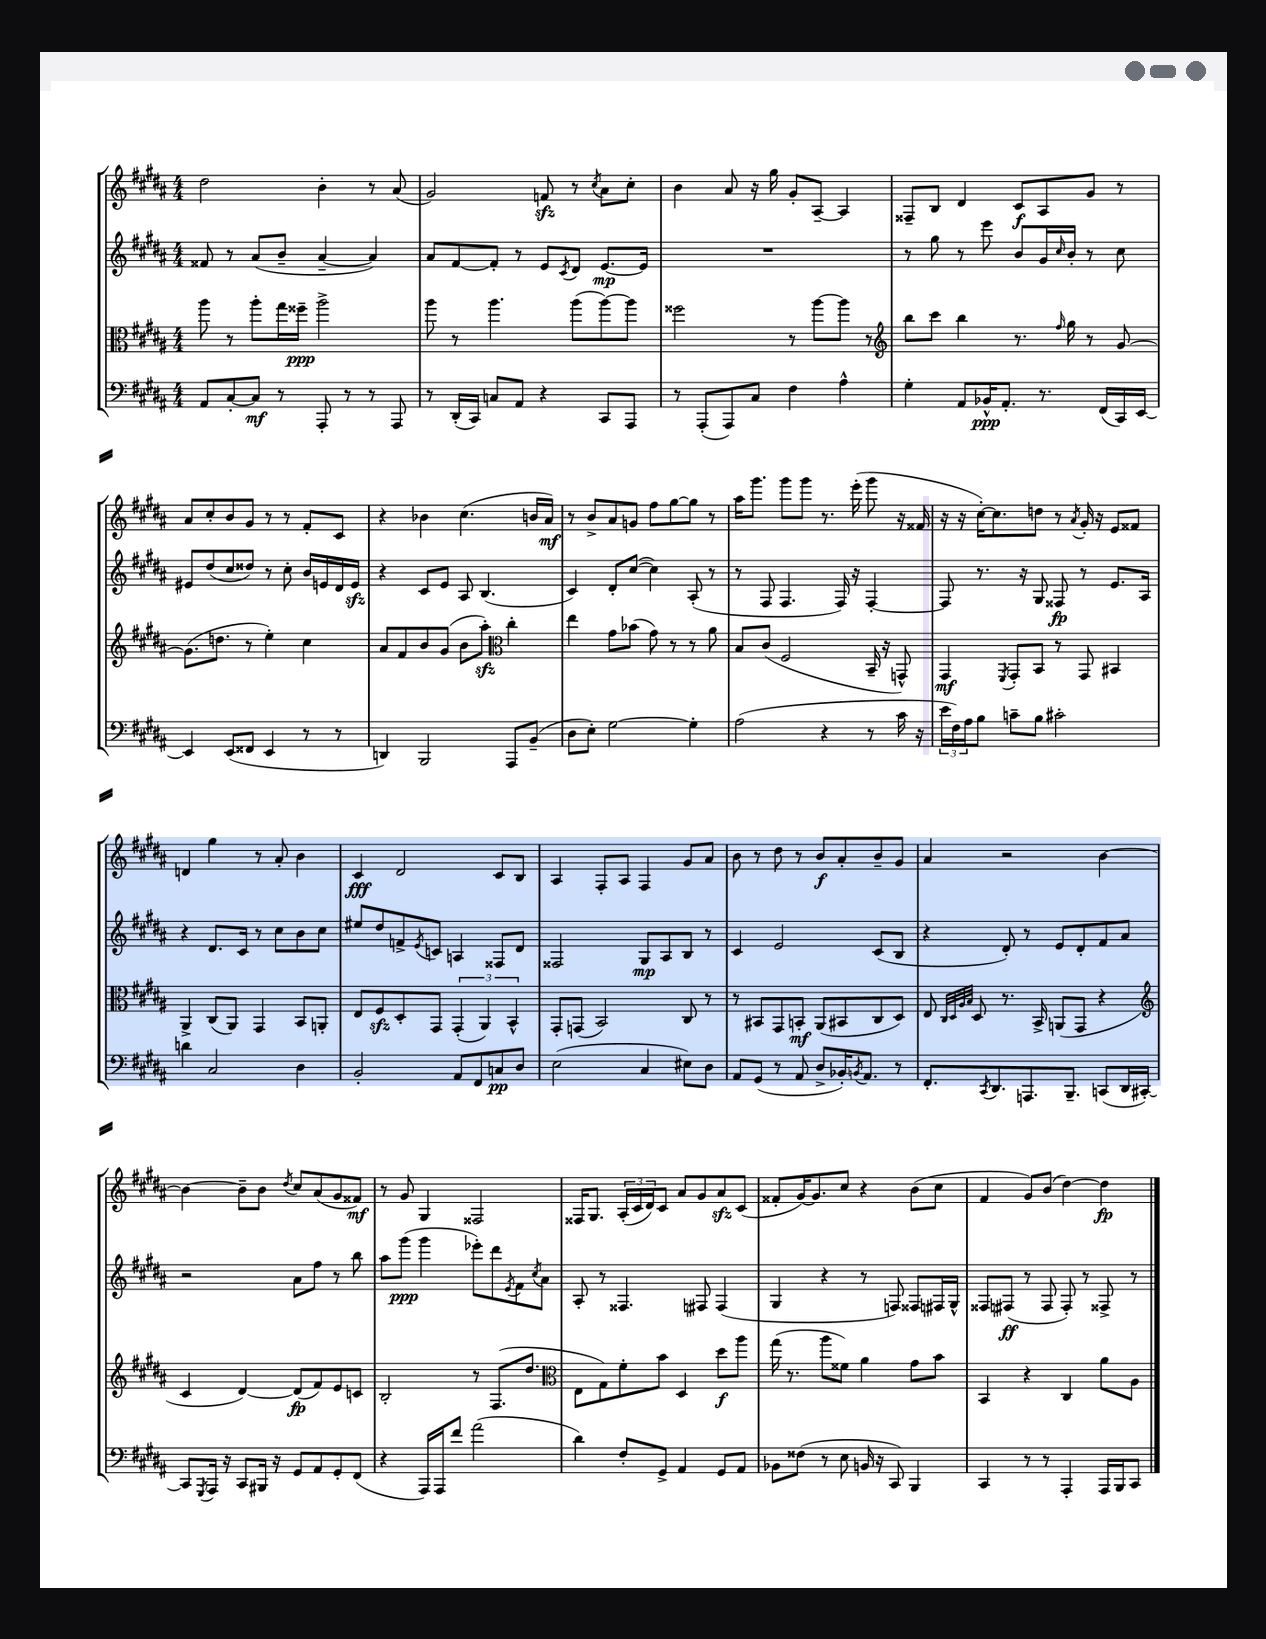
<<
\new StaffGroup <<
\new Staff = "s0" {
    \clef treble \key b \major \numericTimeSignature \time 4/4
    dis''2 b'4-. r8 ais'8( |
    gis'2) f'8\sfz r8 \acciaccatura { cis''8 } ais'8 cis''8-. |
    b'4 ais'8 r16 gis''16 gis'8-. ais8~-- ais4 |
    fisis8-- b8 dis'4 cis'8\f ais8 gis'8 r8 |
    ais'8 cis''8-. b'8 gis'8 r8 r8 fis'8-. cis'8 |
    r4 bes'4 cis''4.( b'16 ais'16\mf) |
    r8 b'8-> ais'8 g'8 fis''8 gis''8~ gis''8 r8 |
    ais''16 gis'''8. gis'''8 gis'''8 r8. e'''16-.( gis'''8 r16 fisis'16 |
    r16 r16 cis''16~-.) cis''8. d''8 r8 \acciaccatura { ais'8 } gis'16-. r16 e'8 fisis'8 |
    d'4 gis''4 r8 ais'8-. b'4 |
    cis'4\fff dis'2 cis'8 b8 |
    ais4 fis8-. ais8 fis4 gis'8 ais'8 |
    b'8 r8 dis''8 r8 b'8\f ais'8-. b'8-- gis'8 |
    ais'4 r2 b'4~ |
    b'4~ b'8-- b'8 \acciaccatura { dis''8 } cis''8 ais'8( gis'8 fisis'8\mf) |
    r8 gis'8 gis4 fisis2 |
    fisis16 gis8. \tuplet 3/2 { ais16-.( cis'16 dis'16) } cis'8 ais'8 gis'8 ais'8\sfz cis'8( |
    fisis'8-. gis'16~) gis'8. cis''8 r4 b'8( cis''8 |
    fis'4 gis'8) b'8( dis''4~) dis''4\fp \bar "|." |
}
\new Staff = "s1" {
    \clef treble \key b \major \numericTimeSignature \time 4/4
    fisis'8 r8 ais'8( b'8-- ais'4~-- ais'4) |
    ais'8 fis'8~ fis'8-. r8 e'8 \acciaccatura { cis'8 } dis'8 e'8.~\mp e'16 |
    R1 |
    r8 gis''8 r8 e'''8 b'8 gis'16 \grace { cis''16 } b'16-. r8 cis''8 |
    eis'8 dis''8( cis''8 disis''8) r8 cis''8-. b'16 e'16 dis'16 e'16\sfz |
    r4 cis'8 e'8 ais8 b4.( |
    cis'4) dis'8-. cis''8~( cis''4) ais8-.( r8 |
    r8 fis8 fis4. fis16) r16 fis4~-. |
    fis8 r8. r16 gis8 fisis8\fp r8 e'8. ais16 |
    r4 dis'8. cis'16 r8 cis''8 b'8 cis''8 |
    eis''8 dis''8 f'8-> \acciaccatura { e'8 } c'8 a4 fisis8 dis'8 |
    fisis2 gis8\mp ais8 b8 r8 |
    cis'4 e'2 cis'8( b8 |
    r4 dis'8-.) r8 e'8 dis'8-. fis'8 ais'8 |
    r2 ais'8 fis''8 r8 b''8 |
    ais''8 gis'''8\ppp( gis'''4 ees'''8-.) dis'''8 \acciaccatura { e'8 } fis'8 \acciaccatura { cis''8 } ais'8 |
    ais8-. r8 fisis4. fis8 fis4( |
    gis4 r4 r8 f8) fisis8 fis16 gis16-^ |
    fisis8 fis8\ff( r8 fis8 fis8-.) r8 fisis8-> r8 \bar "|." |
}
\new Staff = "s2" {
    \clef alto \key b \major \numericTimeSignature \time 4/4
    ais''8 r8 ais''8-. gis''16 fisis''16--\ppp ais''2-> |
    ais''8 r8 ais''4. ais''8( ais''8~) ais''8 |
    fisis''2 r8 ais''8~ ais''8 r8 |
    \clef treble b''8 cis'''8 b''4 r8. \grace { fis''16 } gis''16 r8 gis'8~ |
    gis'8.( d''8. r8 e''4-.) cis''4 |
    ais'8 fis'8 b'8 gis'8( b'8 ais''8-.\sfz) \clef alto cis''4-. |
    e''4 gis'8 bes'8( gis'8) r8 r8 ais'8 |
    b8 cis'8( fis2 b,16-- r16 g,8-^) |
    gis,4\mf \acciaccatura { fis,8 } gis,8-. b,8 r8 gis,8 bis,4 |
    ais,4-> cis8( ais,8) gis,4 b,8 a,8-. |
    e8 fis8\sfz dis8-. gis,8 \tuplet 3/2 { gis,4-.( ais,4) b,4-^ } |
    gis,8-. g,8( b,2) cis8 r8 |
    r8 bis,8 gis,8 b,8-.\mf ais,8( bis,8 cis8 dis8) |
    e8 \grace { cis32 dis32 ais32 b32 } dis8 r8. b,16-> a,8( gis,8 r4 |
    \clef treble cis'4 dis'4~) dis'8\fp( fis'8) e'8 c'8 |
    b2-. r8 fis8.( dis''8. |
    \clef alto e8 gis8) fis'8-. b'8 dis4 dis''8\f ais''8 |
    gis''16( r8. ais''8 fisis'8) ais'4 gis'8 b'8 |
    b,4 r4 cis4 ais'8 ais8 \bar "|." |
}
\new Staff = "s3" {
    \clef bass \key b \major \numericTimeSignature \time 4/4
    ais,8 cis8~-. cis8\mf r8 ais,,8-. r8 r8 ais,,8 |
    r8 dis,16-.( cis,16) c8 ais,8 r4 cis,8 ais,,8 |
    r8 ais,,8-.( ais,,8) cis8 fis4 ais4-^ |
    gis4-. ais,8 bes,16-^\ppp ais,8.-. r8. fis,16( cis,16) e,16~ |
    e,4 e,8( fisis,8 e,4 r8 r8 |
    d,4) b,,2 ais,,8 b,8--( |
    dis8 e8-.) gis2~ gis4-. |
    ais2( r4 r8 cis'16 r16 |
    \tuplet 3/2 { e'16 fis16) ais16 } b8 c'8-- b8 cis'2-. |
    d'4 cis2 dis4 |
    b,2-. ais,8 fis,8 c8\pp dis8 |
    e2( cis4 eis8) dis8 |
    ais,8 gis,8( r8 ais,8 dis8-> bes,16-.) \acciaccatura { b,8 } ais,8. r8 |
    fis,8.-. \acciaccatura { cis,8 } dis,8. a,,8. b,,8.-- c,8( dis,16 cis,16~-.) |
    cis,8 \acciaccatura { gis,,8 } ais,,16 r16 cis,8 bis,,16 r16 gis,8 ais,8 gis,8-. fis,8( |
    r4 ais,,16) ais,,16 fis'8 ais'2( |
    dis'4) fis8-. gis,8-> ais,4 gis,8 ais,8 |
    bes,8 fisis8( r8 e8 b,16 r16 cis,8) b,,4 |
    cis,4 r8 r8 ais,,4-. ais,,16 b,,16 cis,8 \bar "|." |
}
>>
>>
\layout { \context { \Score \remove "Bar_number_engraver" } }
